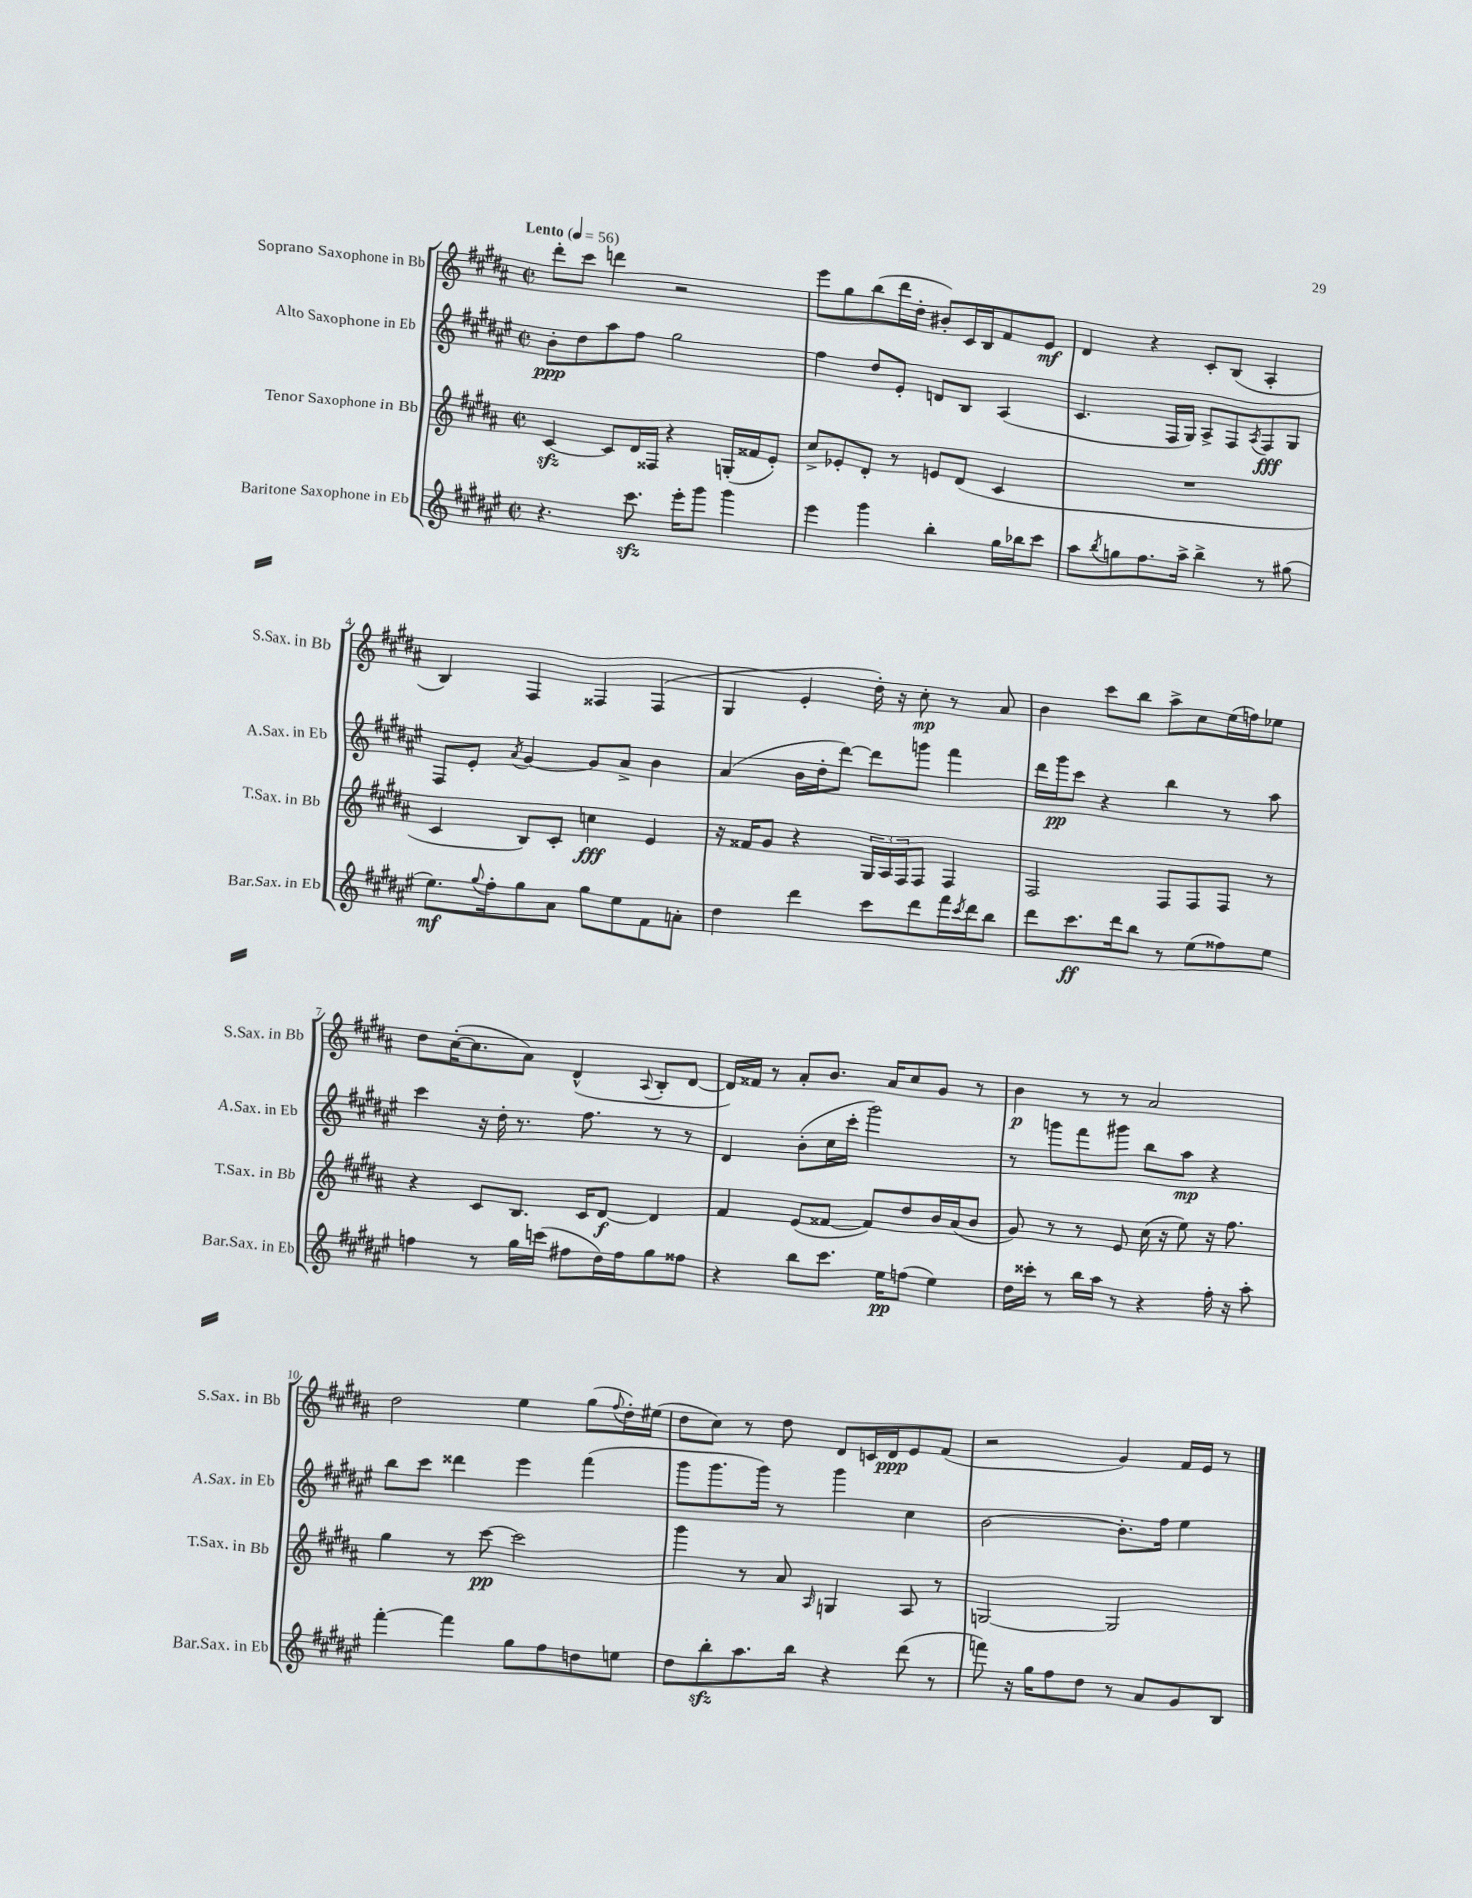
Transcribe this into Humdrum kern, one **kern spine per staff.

**kern	**dynam	**kern	**dynam	**kern	**dynam	**kern	**dynam
*part4	*part4	*part3	*part3	*part2	*part2	*part1	*part1
*staff4	*staff4	*staff3	*staff3	*staff2	*staff2	*staff1	*staff1
*I"Baritone Saxophone in Eb	*	*I"Tenor Saxophone in Bb	*	*I"Alto Saxophone in Eb	*	*I"Soprano Saxophone in Bb	*
*I'Bar.Sax. in Eb	*	*I'T.Sax. in Bb	*	*I'A.Sax. in Eb	*	*I'S.Sax. in Bb	*
*clefG2	*	*clefG2	*	*clefG2	*	*clefG2	*
*k[f#c#g#d#a#e#]	*	*k[f#c#g#d#a#]	*	*k[f#c#g#d#a#e#]	*	*k[f#c#g#d#a#]	*
*M2/2	*	*M2/2	*	*M2/2	*	*M2/2	*
*met(c|)	*	*met(c|)	*	*met(c|)	*	*met(c|)	*
*MM56	*	*MM56	*	*MM56	*	*MM56	*
=1	=1	=1	=1	=1	=1	=1	=1
!	!	!	!	!	!	!LO:TX:a:B:t=Lento	!
4.r	.	[4c#zz/	.	8b'\L	ppp	8ddd#'\L	.
.	.	.	.	8dd#\	.	8ccc#\J	.
.	.	8c#/L]	.	8aa#\	.	4dddn\	.
8.ccc#zz\	.	16d#/L	.	8ff#\J	.	.	.
.	.	16F##X/JJ	.	.	.	.	.
.	.	4r	.	2gg#\	.	2r	.
16eee#'\KL	.	.	.	.	.	.	.
8ggg#\J	.	.	.	.	.	.	.
4ggg#\	.	(16Gn'/LL	.	.	.	.	.
.	.	16f##X/J	.	.	.	.	.
.	.	8e'/J)	.	.	.	.	.
=2	=2	=2	=2	=2	=2	=2	=2
4eee#\	.	8cc#^/L	.	4ff#\	.	8eee\L	.
.	.	8e-X'/	.	.	.	8gg#\	.
4ggg#\	.	8d#'/J	.	8dd#/L	.	(8bb\	.
.	.	8r	.	8e#'/J	.	16ddd#\L	.
.	.	.	.	.	.	16dd#'\JJ	.
4bb'\	.	8en/L	.	8dn/L	.	8b#X'/L)	.
.	.	(8d#/J	.	8B/J	.	16c#/L	.
.	.	.	.	.	.	16B/J	.
16gg#\LL	.	4c#/	.	(4A#/	.	8f#/	.
16bb-X\J	.	.	.	.	.	.	.
8ccc#\J	.	.	.	.	.	8e/J	mf
=3	=3	=3	=3	=3	=3	=3	=3
8aa#\L	.	1r	.	4.c#/	.	4d#/	.
8qbb/	.	.	.	.	.	.	.
8ggn\	.	.	.	.	.	.	.
8.ff#\	.	.	.	.	.	4r	.
.	.	.	.	16F#/LL	.	.	.
16aa#^\Jk	.	.	.	16G#/JJ)	.	.	.
4bb^\	.	.	.	8A#^/L	.	8c#'/L	.
.	.	.	.	8F#/	.	(8B/J	.
.	.	.	.	8qA#/	.	.	.
8r	.	.	.	8F#/	fff	4A#'/	.
(8gg#X\	.	.	.	8G#/J	.	.	.
!!LO:LB:g=z
=4	=4	=4	=4	=4	=4	=4	=4
8.ee#\L)	mf	4c#/	.	8F#/L	.	4B/)	.
.	.	.	.	8e#'/J	.	.	.
8qqgg#/	.	.	.	.	.	.	.
16ff#'\k	.	.	.	.	.	.	.
.	.	.	.	8qa#/	.	.	.
8gg#\	.	8B/L)	.	[4g#/	.	4F#/	.
8a#\J	.	8c#'/J	.	.	.	.	.
8gg#\L	.	4ccn\	fff	8g#/L]	.	4F##X/	.
8ee#\	.	.	.	8a#^/J	.	.	.
8f#\	.	4e/	.	4b\	.	(4F##/	.
8an'\J	.	.	.	.	.	.	.
=5	=5	=5	=5	=5	=5	=5	=5
4dd#\	.	16r	.	(4a#/	.	4G#/	.
.	.	16f##X/KL	.	.	.	.	.
.	.	8g#/J	.	.	.	.	.
4ddd#\	.	4r	.	16b\LL	.	4e'/	.
.	.	.	.	16dd#'\J	.	.	.
.	.	.	.	[8ddd#\J)	.	.	.
8ccc#\L	.	24G#/LL	.	8ddd#\L]	.	16dd#'\)	.
.	.	24A#/	.	.	.	.	.
.	.	.	.	.	.	16r	.
.	.	24F#/J	.	.	.	.	.
8ddd#\	.	8F#/J	.	8gggn\J	.	8cc#'\	mp
16fff#\L	.	4F#/	.	4fff#\	.	8r	.
8qccc#/	.	.	.	.	.	.	.
16ddd#\J	.	.	.	.	.	.	.
8bb\J	.	.	.	.	.	8a#/	.
=6	=6	=6	=6	=6	=6	=6	=6
8ddd#\L	.	2F#/	.	16ddd#\LL	.	4b\	.
.	.	.	.	16ggg#\J	pp	.	.
8.ccc#\	ff	.	.	8ccc#\J	.	.	.
.	.	.	.	4r	.	8ccc#\L	.
16ddd#\k	.	.	.	.	.	.	.
8bb\J	.	.	.	.	.	8bb\J	.
8r	.	8F#/L	.	4bb\	.	8aa#^\L	.
(8ee#\L	.	8F#/	.	.	.	8cc#\	.
8ff##X\)	.	8F#/J	.	8r	.	(16ee\L	.
.	.	.	.	.	.	16ffn\J)	.
8ee#\J	.	8r	.	8aa#\	.	8ee-X\J	.
!!LO:LB:g=z
=7	=7	=7	=7	=7	=7	=7	=7
4ffn\	.	4r	.	4ccc#\	.	8dd#\L	.
.	.	.	.	.	.	([16cc#'\K	.
.	.	.	.	.	.	8.cc#\]	.
8r	.	8c#/L	.	16r	.	.	.
.	.	.	.	16dd#'\	.	.	.
16gg#\LL	.	8.B/J	.	8.r	.	8a#\J)	.
(16cccn\JJ	.	.	.	.	.	.	.
8ff#X\L	.	.	.	.	.	(4d#^^/	.
.	.	16c#/KL	.	8.ff#\	.	.	.
16dd#\L)	.	[8d#/J	f	.	.	.	.
16ff#\J	.	.	.	.	.	.	.
.	.	.	.	.	.	8qqA#/	.
8gg#\	.	4d#/]	.	8r	.	8B'/L	.
8ff##X\J	.	.	.	8r	.	[8d#/J	.
=8	=8	=8	=8	=8	=8	=8	=8
4r	.	4f#/	.	4d#/	.	16d#/LL])	.
.	.	.	.	.	.	16f##X/JJ	.
.	.	.	.	.	.	8r	.
8bb\L	.	(8e/L	.	(8b'\L	.	8a#'/L	.
8.ccc#\J	.	[8f##X/J	.	16cc#\L	.	8.b/J	.
.	.	.	.	16ccc#'\JJ	.	.	.
.	.	8f##/L])	.	2ggg#\)	.	.	.
16ee#\KL	pp	.	.	.	.	16a#/KL	.
(8ffn\J	.	8dd#/	.	.	.	8cc#/	.
4ee#\)	.	16b/L	.	.	.	8g#/J	.
.	.	(16a#/J	.	.	.	.	.
.	.	8b/J	.	.	.	8r	.
=9	=9	=9	=9	=9	=9	=9	=9
16dd#\LL	.	8g#/)	.	8r	.	4b\	p
16ccc##X'\JJ	.	.	.	.	.	.	.
8r	.	8r	.	8gggn\L	.	.	.
16bb\LL	.	8r	.	8fff#\	.	8r	.
16aa#\JJ	.	.	.	.	.	.	.
8r	.	8e/	.	8ggg#X\J	.	8r	.
4r	.	(16cc#\	.	8bb\L	.	2a#/	.
.	.	16r	.	.	.	.	.
.	.	8ee\)	.	8aa#\J	mp	.	.
16ff#'\	.	16r	.	4r	.	.	.
16r	.	8.ff#\	.	.	.	.	.
8aa#'\	.	.	.	.	.	.	.
!!LO:LB:g=z
=10	=10	=10	=10	=10	=10	=10	=10
[4fff#'\	.	4gg#\	.	8bb\L	.	2dd#\	.
.	.	.	.	8ccc#\J	.	.	.
4fff#\]	.	8r	.	4ddd##X\	.	.	.
.	.	[8ccc#\	pp	.	.	.	.
8gg#\L	.	2ccc#\]	.	4eee#\	.	4ee\	.
8ff#\	.	.	.	.	.	.	.
8ddn\	.	.	.	(4fff#\	.	(8gg#\L	.
.	.	.	.	.	.	8qqff#/	.
8een\J	.	.	.	.	.	16dd#'\L)	.
.	.	.	.	.	.	(16ee#X\JJ	.
=11	=11	=11	=11	=11	=11	=11	=11
8dd#\L	.	4ggg#\	.	8ggg#\L	.	8dd#\L	.
8bbzz'\	.	.	.	8.ggg#\	.	8cc#\J)	.
8.aa#\	.	8r	.	.	.	8r	.
.	.	.	.	16ggg#\Jk)	.	.	.
.	.	8a#/	.	8r	.	8dd#\	.
16bb\Jk	.	.	.	.	.	.	.
.	.	16qqA#/	.	.	.	.	.
4r	.	4Gn/	.	4ggg#\	.	8d#/L	.
.	.	.	.	.	.	16cn/L	.
.	.	.	.	.	.	16d#/J	ppp
(8ddd#\	.	8A#/	.	4cc#\	.	8e/	.
8r	.	8r	.	.	.	(8f#/J	.
=12	=12	=12	=12	=12	=12	=12	=12
8fffn\)	.	[2Gn/	.	[2b\	.	2r	.
16r	.	.	.	.	.	.	.
16gg#\KL	.	.	.	.	.	.	.
8ff#\	.	.	.	.	.	.	.
8dd#\J	.	.	.	.	.	.	.
8r	.	2G/]	.	8.b'\L]	.	4g#/)	.
8a#/L	.	.	.	.	.	.	.
.	.	.	.	16ff#\Jk	.	.	.
8g#/	.	.	.	4ee#\	.	16f#/LL	.
.	.	.	.	.	.	16e/JJ	.
8B/J	.	.	.	.	.	8r	.
==	==	==	==	==	==	==	==
*-	*-	*-	*-	*-	*-	*-	*-
